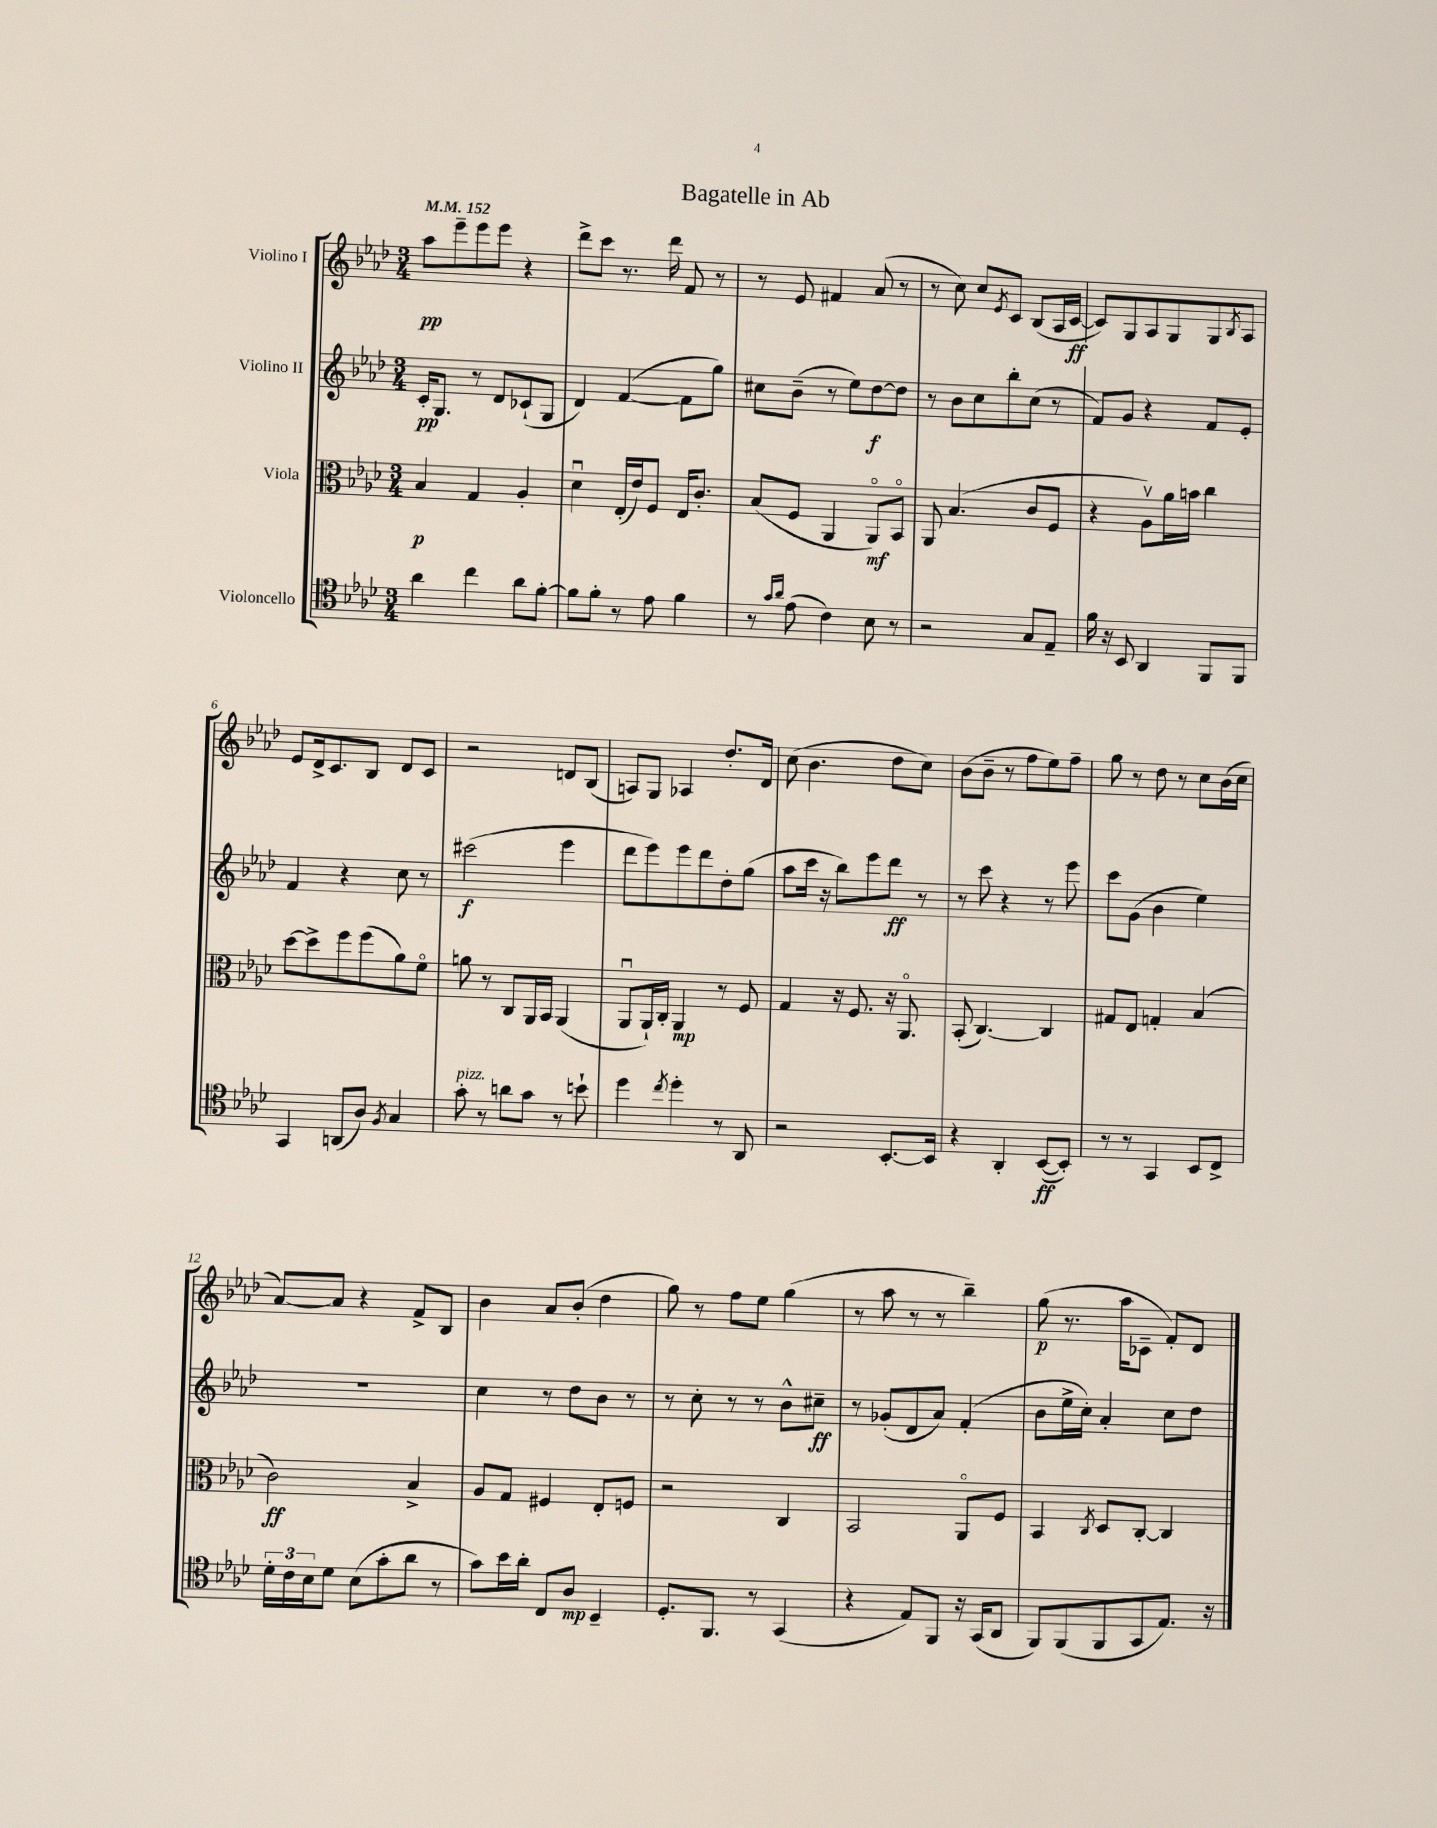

**kern	**kern	**kern	**kern
*staff4	*staff3	*staff2	*staff1
*clefC4	*clefC3	*clefG2	*clefG2
*k[b-e-a-d-]	*k[b-e-a-d-]	*k[b-e-a-d-]	*k[b-e-a-d-]
*M3/4	*M3/4	*M3/4	*M3/4
*MM152	*MM152	*MM152	*MM152
4a-	4B-	16c'	8aa-
.	.	8.G	.
.	.	.	8eee-~
4cc	4G	8r	8eee-
.	.	8d-	8eee-
8a-	4A-'	(8c-`	4r
[8f'	.	8G	.
=	=	=	=
8f]	4d-u	4d-)	8ddd-^
8f'	.	.	8ccc
8r	(16E-'	([4f	8.r
.	16e-)	.	.
8e-	8F	.	.
.	.	.	16ddd-
4f	16E-	8f]	8f
.	8.c'	.	.
.	.	8gg)	8r
=	=	=	=
8r	(8B-	8cc#	8r
16qqg	.	.	.
16qqa-	.	.	.
(8e-	8F	(8b-~	8e-
4c)	4AA-	8r	4f#
.	.	8ee-)	.
8B-	8AA-o)	[8dd-	(8a-
8r	8BB-o	8dd-]	8r
=	=	=	=
2r	8AA-	8r	8r
.	(4.B-	8b-	8cc)
.	.	8cc	8cc
.	.	.	8qe-
.	.	8bb-'	8c
8G	8c	(8cc	(8B-
8E-~	8F	8r	16A-
.	.	.	[16c
=	=	=	=
16f	4r	8f)	8c])
16r	.	.	.
8BB-	.	8g	8G
4AA-	8A-v)	4r	8A-
.	16a-	.	8G
.	16b	.	.
8FF	4cc	8f	8G
.	.	.	8qB-
8FF	.	8e-'	8A-
=	=	=	=
4GG	[8dd-	4f	8e-
.	8dd-^]	.	16d-^
.	.	.	8.c
(8AA	8ff	4r	.
8A-)	(8ff	.	8B-
8qF	.	.	.
4G	8a-)	8cc	8d-
.	8fo	8r	8c
=	=	=	=
8g'	8a	(2ccc#	2r
8r	8r	.	.
8a	8C	.	.
8g	16AA-	.	.
.	16BB-	.	.
8r	(4AA-	4eee-	8d
8b`	.	.	(8B-
=	=	=	=
4dd-	8AA-u	8ddd-	8A)
.	16AA-`)	8eee-)	8G
.	16C'	.	.
8qcc	.	.	.
4dd-'	4AA-	8eee-	4A-
.	.	8ddd-	.
8r	8r	8dd-'	8.dd-'
8AA-	8F	(8gg	.
.	.	.	16d-
=	=	=	=
2r	4G	8aa-	(8cc
.	.	16ccc	4.b-
.	.	16r	.
.	16r	8bb-)	.
.	8.F	.	.
.	.	8eee-	.
[8.BB-'	16r	8ddd-	8dd-
.	8.AA-o	.	.
.	.	8r	8cc)
16BB-]	.	.	.
=	=	=	=
4r	(8BB-'	8r	(8b-
.	[4.C)	8ccc	8b-~
4AA-'	.	4r	8r
.	.	.	8ff
([8BB-	4C]	8r	8ee-)
8BB-'])	.	8eee-	8ff~
=	=	=	=
8r	8G#	8ccc	8gg
8r	8E-	(8g	8r
4GG	4G'	4b-	8dd-
.	.	.	8r
8BB-	(4B-	4ee-)	8cc
8C^	.	.	(16b-
.	.	.	16cc
=	=	=	=
24d-'	2c)	2.r	[8a-)
24c	.	.	.
24B-	.	.	.
8d-	.	.	8a-]
(8B-	.	.	4r
8g'	.	.	.
8a-	4B-^	.	8f^
8r	.	.	8B-
=	=	=	=
8g)	8A-	4cc	4b-
16b-	8G	.	.
16a-'	.	.	.
8C	4F#	8r	8a-
8A-	.	8dd-	(8b-'
4BB-~	8E-'	8b-	4dd-
.	8F	8r	.
=	=	=	=
8.D-'	2r	8r	8gg)
.	.	8cc'	8r
8.FF	.	.	.
.	.	8r	8ff
8r	.	8r	8ee-
(4GG	4C	8b-^^	(4gg
.	.	8cc#~	.
=	=	=	=
4r	2BB-	8r	8r
.	.	(8g-'	8aa-
8E-)	.	8d-	8r
8FF	.	8a-)	8r
16r	8AA-o	(4f'	4bb-~)
(16GG	.	.	.
8AA-	8F	.	.
=	=	=	=
8FF)	4BB-	8b-	(8gg
(8FF	.	16ee-^	8.r
.	.	16cc')	.
.	8qC	.	.
8FF	8D-	4a-'	.
.	.	.	16aa-
8GG	[8C'	.	8c-~
8.E-)	4C]	8cc	8f')
.	.	8dd-	8d-
16r	.	.	.
==	==	==	==
*-	*-	*-	*-
